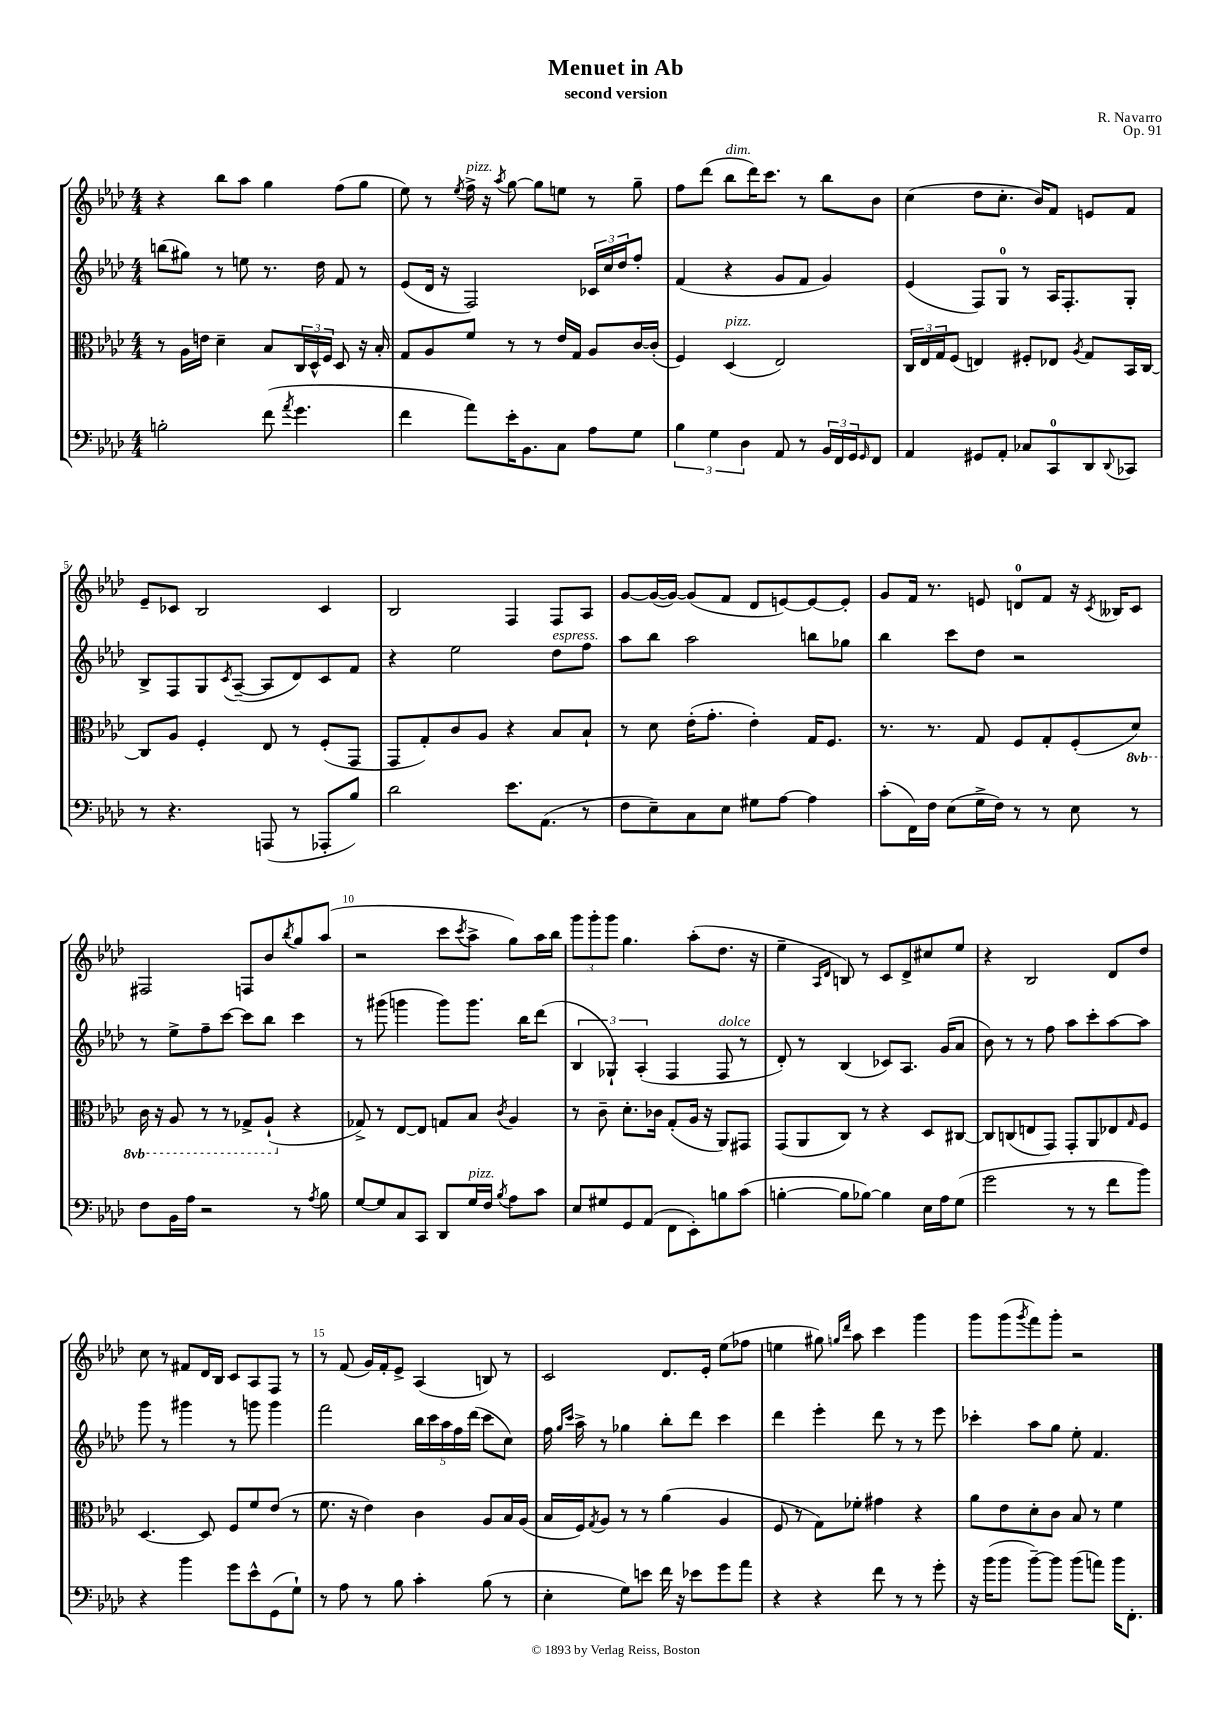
\header { title = "Menuet in Ab" composer = "R. Navarro" subtitle = "second version" opus = "Op. 91" }
<<
\new StaffGroup <<
\new Staff = "s0" {
    \clef treble \key aes \major \numericTimeSignature \time 4/4
    r4 bes''8 aes''8 g''4 f''8( g''8 |
    ees''8) r8 \acciaccatura { ees''8 } f''16->^\markup { \italic "pizz." } r16 \acciaccatura { aes''8 } g''8~ g''8 e''8 r8 g''8-- |
    f''8 des'''8( bes''8^\markup { \italic "dim." } des'''16) c'''8. r8 bes''8 bes'8 |
    c''4( des''8 c''8.-. bes'16) f'8 e'8 f'8 |
    ees'8-- ces'8 bes2 ces'4 |
    bes2 f4 f8 aes8 |
    g'8~ g'16~( g'16~) g'8( f'8 des'8 e'8~) e'8~ e'8-. |
    g'8 f'16 r8. e'8 d'8-0 f'8 r16 \acciaccatura { c'8 } beses16 c'8 |
    fis2 f8 bes'8 \acciaccatura { bes''8 } g''8 aes''8( |
    r2 c'''8 \acciaccatura { c'''8 } aes''8-> g''8) aes''16 bes''16 |
    \tuplet 3/2 { g'''8 g'''8-. g'''8 } g''4. aes''8-.( des''8. r16 |
    ees''4-- \grace { aes16 des'16 } b8) r8 c'8 des'8-> cis''8 ees''8 |
    r4 bes2 des'8 des''8 |
    c''8 r8 fis'8 des'16 bes16 c'8 aes8 f8 r8 |
    r8 f'8( g'16) f'16-. ees'8-> aes4( b8) r8 |
    c'2 des'8. ees'16-. ees''8( fes''8 |
    e''4 gis''8) \grace { g''16 des'''16 } aes''8 c'''4 g'''4 |
    g'''8 g'''8( \acciaccatura { g'''8 } f'''8) g'''8-. r2 \bar "|." |
}
\new Staff = "s1" {
    \clef treble \key aes \major \numericTimeSignature \time 4/4
    b''8( gis''8) r8 e''8 r8. des''16 f'8 r8 |
    ees'8( des'16 r16 f2) \tuplet 3/2 { ces'16 c''16 des''16 } f''8-. |
    f'4( r4 g'8 f'8 g'4) |
    ees'4( f8) g8-0 r8 aes16 f8.-. g8-. |
    bes8-> f8 g8 \acciaccatura { c'8 } aes8~--( aes8 des'8) c'8 f'8 |
    r4 ees''2 des''8^\markup { \italic "espress." } f''8 |
    aes''8 bes''8 aes''2 b''8 ges''8 |
    bes''4 c'''8 des''8 r2 |
    r8 ees''8-> f''8-- c'''8~ c'''8 bes''8 c'''4 |
    r8 gis'''8( g'''4 g'''8) g'''8. bes''16 des'''8( |
    \tuplet 3/2 { bes4 ges4-!) aes4-.( } f4 f8^\markup { \italic "dolce" } r8 |
    des'8-.) r8 bes4( ces'8) aes8. g'16( aes'8 |
    bes'8) r8 r8 f''8 aes''8 c'''8-. aes''8~ aes''8 |
    g'''8 r8 gis'''4 r8 g'''8 g'''4 |
    f'''2 \tuplet 5/4 { bes''16 c'''16 aes''16 f''16 des'''16( } c'''8 c''8) |
    f''16 \grace { g''16 c'''16 } aes''16-> r8 ges''4 bes''8-. des'''8 c'''4 |
    des'''4 ees'''4-. des'''8 r8 r8 ees'''8 |
    ces'''4-. aes''8 g''8 ees''8-. f'4. \bar "|." |
}
\new Staff = "s2" {
    \clef alto \key aes \major \numericTimeSignature \time 4/4 \set Staff.ottavationMarkups = #ottavation-simple-ordinals
    r8 aes16 e'16 des'4-- bes8 \tuplet 3/2 { c16 des16-^ f16 } des8 r16 bes16-. |
    g8 aes8 f'8 r8 r8 ees'16 g16 aes8 c'16~ c'16-.( |
    f4) des4^\markup { \italic "pizz." }( ees2) |
    \tuplet 3/2 { c16 ees16 g16 } f8( e4) fis8-. ees8 \acciaccatura { aes8 } g8 bes,16 c16~ |
    c8 aes8 f4-. ees8 r8 f8-.( g,8 |
    g,8 g8-.) c'8 aes8 r4 bes8 bes8-! |
    r8 des'8 ees'16-.( g'8.-. ees'4-.) g16 f8. |
    r8. r8. g8 f8 g8-. f8-.( \ottava #-1 des8) |
    c16 r16 aes,8 r8 r8 ges,8-> aes,8-!( \ottava #0 r4 |
    ges8->) r8 ees8~ ees8 g8 bes8 \acciaccatura { c'8 } aes4 |
    r8 c'8-- des'8.-. ces'16 g8-.( aes16 r16 aes,8) gis,8 |
    g,8( aes,8 c8) r8 r4 des8 cis8~ |
    cis8 c8( e8 g,8) g,8-. aes,8 ees8 \grace { g16 } f8 |
    des4.~ des8 f8 f'8 ees'8( r8 |
    f'8. r16 ees'4) c'4 aes8 bes16 aes16( |
    bes16 f16) \acciaccatura { g8 } aes8 r8 r8 aes'4( aes4 |
    f8 r8 g8) fes'8-. gis'4 r4 |
    aes'8 ees'8 des'8-. c'8 bes8 r8 f'4 \bar "|." |
}
\new Staff = "s3" {
    \clef bass \key aes \major \numericTimeSignature \time 4/4
    b2-. f'8( \acciaccatura { aes'8 } g'4. |
    f'4 aes'8) ees'16-. bes,8. c8 aes8 g8 |
    \tuplet 3/2 { bes4 g4 des4 } aes,8 r8 \tuplet 3/2 { bes,16 f,16 g,16 } \grace { g,16 } f,8 |
    aes,4 gis,8 aes,8-. ces8 c,8-0 des,8 \appoggiatura { des,8 } ces,8 |
    r8 r4. a,,8( r8 aes,,8-. bes8) |
    des'2 ees'8. aes,8.( r8 |
    f8 ees8--) c8 ees8 gis8 aes8~ aes4 |
    c'8-.( f,16) f16 ees8( g16-> f16) r8 r8 ees8 r8 |
    f8 bes,16 aes16 r2 r8 \acciaccatura { aes8 } bes8 |
    g8~ g8 c8 c,8 des,8 g16^\markup { \italic "pizz." } f16 \acciaccatura { bes8 } aes8 c'8 |
    ees8 gis8 g,8 aes,8( f,8 ees,8-.) b8 c'8( |
    b4~-. b8 bes8~) bes4 ees16 aes16 g8( |
    g'2 r8 r8 f'8 bes'8) |
    r4 bes'4 g'8 ees'8-^ g,8( g8-!) |
    r8 aes8 r8 bes8 c'4-. bes8( r8 |
    ees4-. g8) e'8 f'16 r16 ees'8 g'8 aes'8 |
    r4 r4 f'8 r8 r8 g'8-. |
    r16 bes'16( bes'8 bes'8~--) bes'8 bes'8( a'8) bes'16 f,8.-. \bar "|." |
}
>>
>>
\layout { \context { \Score \override BarNumber.break-visibility = ##(#f #t #t) barNumberVisibility = #(every-nth-bar-number-visible 5) } }
